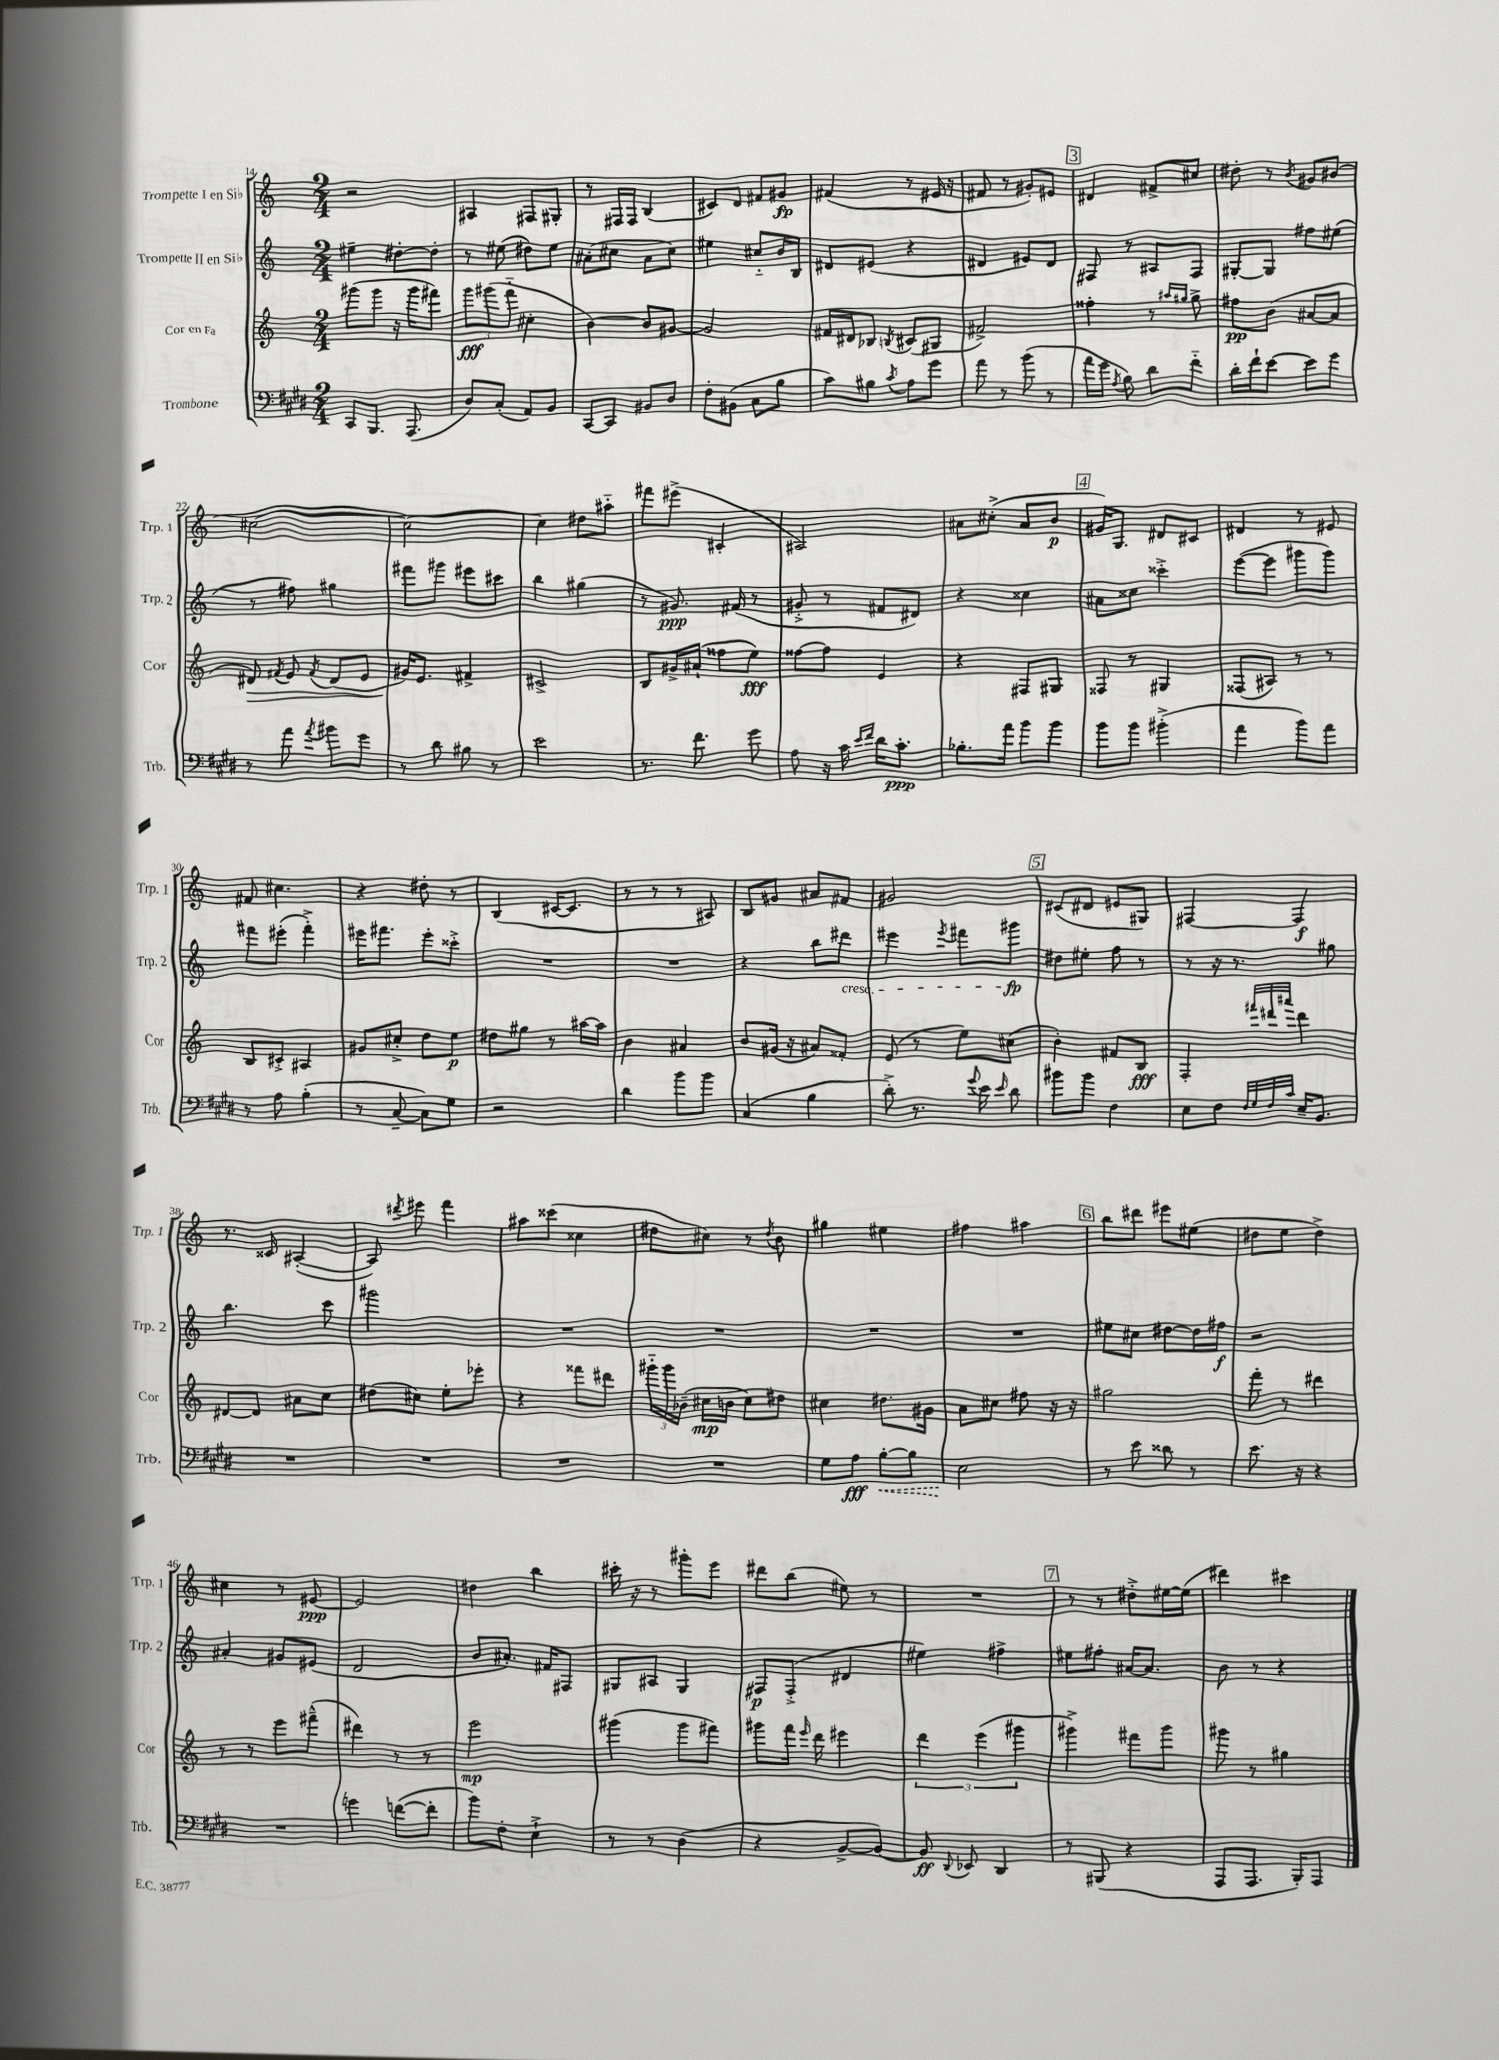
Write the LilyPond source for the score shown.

<<
\new StaffGroup <<
\new Staff = "s0" \with { instrumentName = "Trompette I en Sib" shortInstrumentName = "Trp. 1" } {
    \clef treble \key c \major \numericTimeSignature \time 2/4
    \autoBeamOff r2 |
    ais4 fis8[ gis8]-. |
    r8 fis16[ fis16] b4( |
    cis'8[) d'8] fis'8[ gis'8]\fp |
    fis'4( r8 eis'16 r16 |
    fis'8 r8 gis'8[-.) eis'8] |
    \mark \markup { \box "3" } dis'4 fis'8[-> cis''8] |
    dis''8-. r8 \acciaccatura { b'8 } gis'8[ bis'8]( |
    cis''2~ |
    cis''2~) |
    cis''4 dis''8[ ais''8]-_ |
    fis'''8[ eis'''8]->( cis'4-. |
    ais2) |
    ais'8[ cis''8]-.->( ais'8[ b'8]\p |
    \mark \markup { \box "4" } gis'16[) g8.] dis'8[ cis'8] |
    dis'4 r8 eis'8 |
    fis'8 cis''4. |
    r4 dis''8-. r8 |
    b4( cis'16[~ cis'8.] |
    r8 r8 r8 ais8) |
    b8[ gis'8] ais'8[ fis'8] |
    gis'2 |
    \mark \markup { \box "5" } cis'8[( dis'8] eis'8[ gis8]) |
    fis4~ fis4\f |
    r8. cisis'16 ais4~-.( |
    ais8) \acciaccatura { dis'''8 } eis'''8 f'''4 |
    ais''8[ cisis'''8]( cisis''4 |
    dis''8[ cis''8]) r8 \acciaccatura { dis''8 } b'8 |
    gis''4 eis''4 |
    fis''4 ais''4 |
    \mark \markup { \box "6" } b''8[ dis'''8] eis'''8[ eis''8]( |
    dis''8[ e''8] dis''4->) |
    cis''4 r8 eis'8~\ppp |
    eis'2 |
    dis''4 b''4 |
    cis'''16-. r16 r8 gis'''8[-. e'''8] |
    dis'''8[ b''8]( eis''8) r8 |
    R2 |
    \mark \markup { \box "7" } r8 r8 dis''8[-.-> eis''16~ eis''16]( |
    dis'''4) cis'''4 \bar "|." |
}
\new Staff = "s1" \with { instrumentName = "Trompette II en Sib" shortInstrumentName = "Trp. 2" } {
    \clef treble \key c \major \numericTimeSignature \time 2/4
    \autoBeamOff eis''4-- dis''8[~-. dis''8]-. |
    r8 eis''8( dis''8[) eis''8] |
    ais'8[-.( cis''8] ais'8[ cis''8]) |
    eis''4 cis''8[-_ b'16 b16] |
    dis'8[ eis'8]( r4 |
    dis'4 eis'8[) dis'8] |
    \mark \markup { \box "3" } fis8 r8 ais8[ fis8] |
    gis8[~-. gis8] fis''8[ eis''8]( |
    r8 fis''8) gis''4 |
    fis'''8[ gis'''8] eis'''8[ cis'''8] |
    b''4 gis''4( |
    r8 gis'8.\ppp) fis'16( r8 |
    gis'8-.-> r8 fis'8[ dis'8]) |
    r4 cisis''4 |
    \mark \markup { \box "4" } ais'8[ cisis''8] cisis'''4-.-> |
    e'''8[~( e'''8] gis'''8[ gis'''8]) |
    fis'''8[ eis'''8]-.( fis'''4-.->) |
    eis'''16[ fis'''8.] eis'''8[-. cisis'''8]-.-> |
    R2 |
    R2 |
    r4 b''8[ dis'''8]\cresc |
    eis'''4 \acciaccatura { eis'''8 } fis'''8[ gis'''8]\fp\! |
    \mark \markup { \box "5" } dis''8[ eis''8]-. f''8 r8 |
    r8 r16 r8. gis''8 |
    b''4. c'''8 |
    gis'''2 |
    R2 |
    R2 |
    R2 |
    R2 |
    \mark \markup { \box "6" } eis''8[ cis''8] dis''8[~ dis''16 fis''16]\f |
    r2 |
    ais'4-. gis'8[ eis'8]( |
    d'2 |
    b'8[ ais'8.]-.) fis'16[ fis8] |
    gis8[ ais8] gis4 |
    fis8[\p fis8]-.->( dis'4 |
    eis''4) fis''4-> |
    \mark \markup { \box "7" } eis''8[ fis''8]-. ais'16[~ ais'8.] |
    b'8 r8 r4 \bar "|." |
}
\new Staff = "s2" \with { instrumentName = "Cor en Fa" shortInstrumentName = "Cor" } {
    \clef treble \key c \major \numericTimeSignature \time 2/4
    \autoBeamOff gis'''8[( gis'''8] r16 gis'''16[ fis'''8]) |
    \tuplet 3/2 { g'''8[\fff gis'''8( f'''8]-_ } cis''4-. |
    b'4~) b'8[ gis'8]~ |
    gis'2 |
    fis'16[ dis'16 bes8] \acciaccatura { b8 } cis'8[( gis8] |
    fis'2->) |
    \mark \markup { \box "3" } fisis''4-. r8 \grace { ais''16[ gis''16] } gis''8-> |
    fis''8[\pp b'8]( ais'8[~ ais'8] |
    dis'8\>) \acciaccatura { fis'8 } e'8 \acciaccatura { fis'8 } dis'8[( e'8] |
    gis'16[\!) e'8.] fis'4-> |
    cis'2-> |
    b8[ gis'16-> ais'16]-!( fisis''8[ e''8]\fff) |
    fisis''8[~ fisis''8] e'4 |
    r4 fis8[ gis8] |
    \mark \markup { \box "4" } fisis8 r8 gis4 |
    fisis8[( ais8]) r8 r8 |
    b8[ cis'8]-.-> ais4 |
    gis'8[ cis''8]-.-> d''8[ e''8]\p |
    dis''8[ gis''8] r8 ais''16[~ ais''16] |
    b'4 ais'4 |
    b'8[ gis'16]( r16 ais'8[) fisis'8]-. |
    e'8( r8 e''8[) cis''8]( |
    \mark \markup { \box "5" } b'4-.) fis'8[ b8]\fff |
    f4-. \grace { fis'''32[ dis'''32 ais'''32] } dis'''4 |
    dis'8[~ dis'8] ais'8[ c''8] |
    dis''8[( cis''8]) e''8[-. ees'''8]-. |
    r4 fisis'''8[ dis'''8] |
    \tuplet 3/2 { gis'''16[-_ gis'''16 bes'16]--( } cis''16[\mp b'16] cis''8[) dis''8] |
    cis''4 dis''8.[ gis'16] |
    a'8[ cis''8] fis''8 r16 r16 |
    \mark \markup { \box "6" } gis''2 |
    f'''8-. r8 dis'''4 |
    r8 r8 e'''8[ fis'''8]---^( |
    dis'''4) r8 r8 |
    e'''2\mp |
    gis'''4( gis'''8[ fis'''8]) |
    gis'''8[ f'''16] \grace { e'''16 } d'''16 eis'''4 |
    \tuplet 3/2 { d'''4 e'''4( gis'''4 } |
    \mark \markup { \box "7" } gis'''4->) fis'''8[ gis'''8] |
    gis'''8 r8 gis''4 \bar "|." |
}
\new Staff = "s3" \with { instrumentName = "Trombone" shortInstrumentName = "Trb." } {
    \clef bass \key e \major \numericTimeSignature \time 2/4
    \autoBeamOff cis,8[ b,,8.] a,,8.( |
    dis8[) cis8]-.( a,8[) b,8] |
    cis,8[~ cis,8] bis,8[ dis8] |
    fis8[-. bis,8]( cis8[ b8] |
    cis'8[) bis8] \acciaccatura { cis'8 } a8[ gis'8] |
    a'8 r8 b'8( r8 |
    \mark \markup { \box "3" } a'16[ gis'16] \acciaccatura { a8 } b8) dis'8[ fis'8]-_ |
    dis'16[-. fis'16-! e'8]~ e'8[ gis'8] |
    r8 a'8 \acciaccatura { a'8 } bis'8[ gis'8] |
    r8 dis'8 bis8 r8 |
    e'2 |
    r8. fis'8. gis'8 |
    a8 r16 cis'16 \grace { e'16[ fis'16] } dis'16[ cis'8.]-.\ppp |
    bes8.[-. a'16] b'8[ b'8] |
    \mark \markup { \box "4" } b'8[ b'8] bis'4-.->( |
    a'4 b'8[) a'8] |
    r8 a8 b4-.( |
    r8 cis8~-- cis8[) gis8] |
    r2 |
    dis'4 b'8[ b'8] |
    cis4( b4 |
    dis'8-.->) r8. \appoggiatura { gis'8 } e'16 \grace { e'16 } dis'8 |
    \mark \markup { \box "5" } bis'8[ bis'8] fis4 |
    e8[ fis8] \grace { fis32[ gis32 fis32 cis'32] } e16[-- b,8.] |
    R2 |
    R2 |
    R2 |
    R2 |
    gis8[ a8]\fff \once \override Hairpin.style = #'dashed-line b8[~-.\< b8] |
    e2\! |
    \mark \markup { \box "6" } r8 e'8 disis'8 r8 |
    e'8. r16 r4 |
    R2 |
    g'4 f'8[~( f'8]-. |
    b'8[) fis8]-. e4-!-> |
    r8 r8 dis4( |
    r4 b,8[~-> b,8]~) |
    b,8\ff \appoggiatura { dis,8 } ees,8 dis,4 |
    \mark \markup { \box "7" } r8 bis,,8( r4 |
    a,,8[ a,,8.] b,,16[-.) a,,8] \bar "|." |
}
>>
>>
\layout { \context { \Score currentBarNumber = #14 } }
